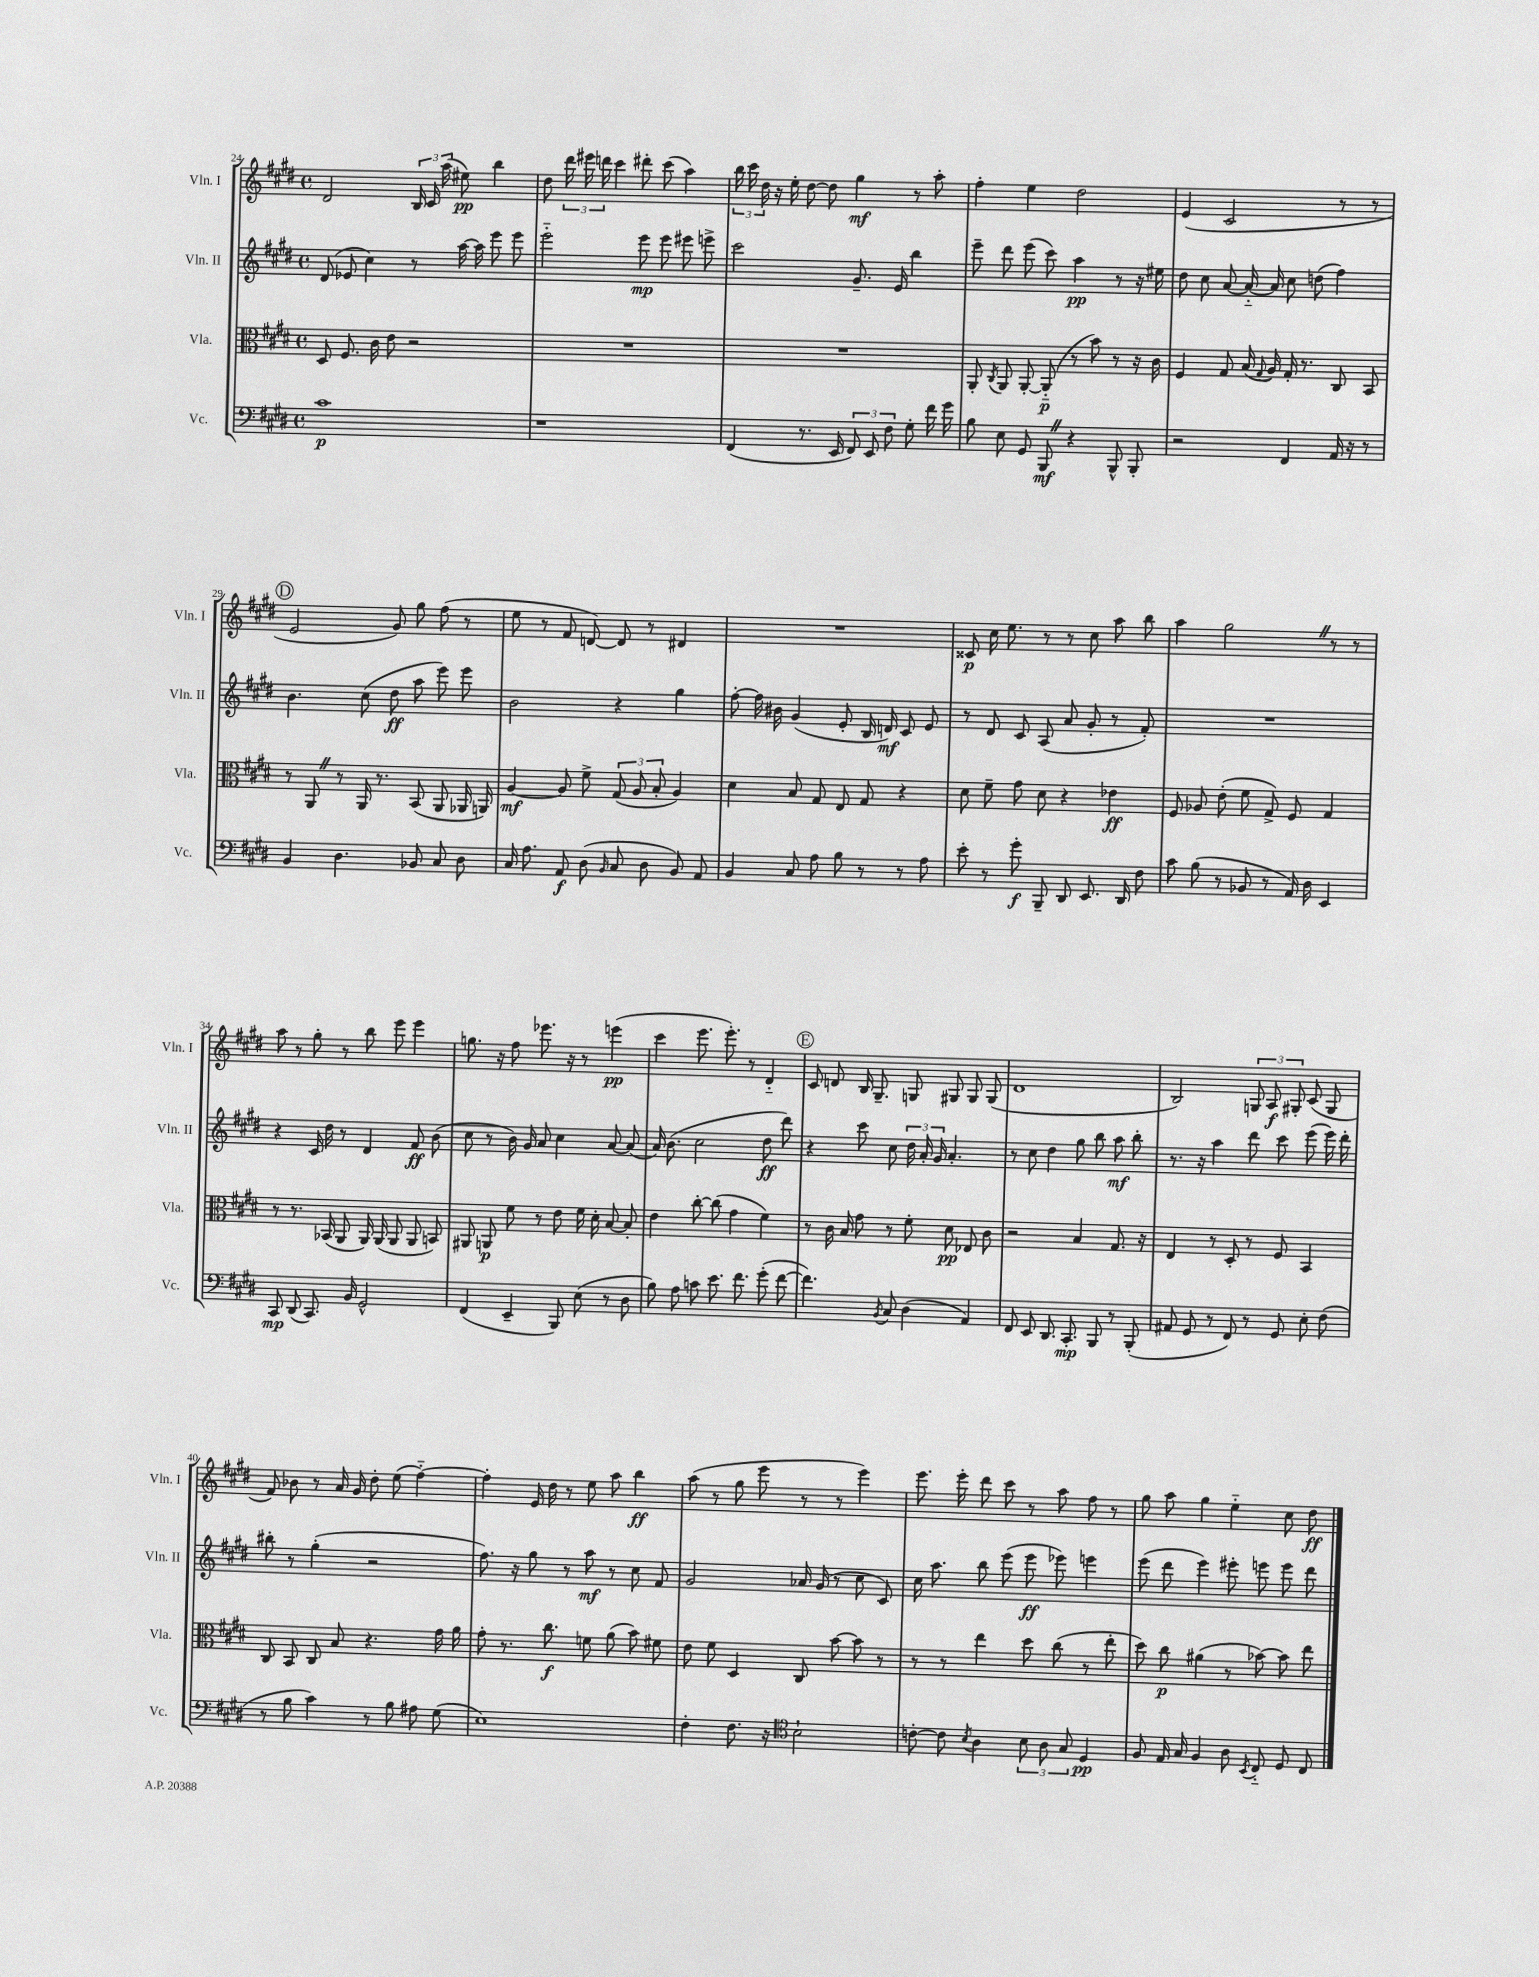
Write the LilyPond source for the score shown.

<<
\new StaffGroup <<
\new Staff = "s0" \with { instrumentName = "Vln. I" shortInstrumentName = "Vln. I" } {
    \clef treble \key e \major \defaultTimeSignature \time 4/4
    \autoBeamOff dis'2 \tuplet 3/2 { b16 cis'16 a''16( } eis''8\pp) b''4 |
    dis''8 \tuplet 3/2 { dis'''16 eis'''16 d'''16 } cis'''4 dis'''8-. cis'''8( a''4) |
    \tuplet 3/2 { b''16 cis'''16 dis''16 } r16 e''16-. dis''8~ dis''8 gis''4\mf r8 a''8-. |
    fis''4-. e''4 dis''2 |
    e'4( cis'2 r8 r8 |
    \mark \markup { \circle "D" } e'2 gis'8) gis''8 fis''8( r8 |
    e''8 r8 fis'8 d'8~) d'8 r8 dis'4 |
    R1 |
    cisis'8\p cis''16 e''8. r8 r8 cis''8 a''8 b''8 |
    a''4 gis''2 \once \override BreathingSign.text = \markup { \musicglyph "scripts.caesura.straight" } \breathe r8 r8 |
    a''8 r8 gis''8-. r8 b''8 e'''8 e'''4 |
    g''8. r16 fis''8 ees'''8. r16 r8 e'''4\pp( |
    cis'''4 e'''8. e'''8.-.) r8 dis'4-_ |
    \mark \markup { \circle "E" } cis'8 d'8 b16 gis8.-- g8 gis8 gis8 gis8( |
    dis'1 |
    b2) \tuplet 3/2 { g8 a8\f gis8-. } cis'8( gis8 |
    fis'8) bes'8 r8 a'16 gis'16 dis''8-. e''8( fis''4~-_) |
    fis''4-. e'16 dis''16 r8 e''8 a''8 b''4\ff |
    a''8( r8 gis''8 e'''8 r8 r8 e'''4) |
    e'''8. e'''16-. dis'''8 cis'''8 r8 a''8 fis''8 r8 |
    gis''8 a''8 gis''4 e''4-_ cis''8 dis''8\ff \bar "|." |
}
\new Staff = "s1" \with { instrumentName = "Vln. II" shortInstrumentName = "Vln. II" } {
    \clef treble \key e \major \defaultTimeSignature \time 4/4
    \autoBeamOff dis'8( ees'8 cis''4) r8 a''16~ a''16 e'''8 e'''8 |
    e'''2-_ e'''8\mp e'''8 eis'''8 e'''8-> |
    cis'''2 gis'8.-- e'16 b''4 |
    e'''8-- dis'''8 e'''8( cis'''8) a''4\pp r8 r16 eis''16 |
    dis''8 cis''8 a'8~ a'16~-_ a'16 cis''8 d''8( fis''4) |
    \mark \markup { \circle "D" } b'4. cis''8( dis''8\ff a''8 e'''8) e'''8 |
    b'2 r4 gis''4 |
    fis''8~-. fis''16 bis'16 gis'4( e'8-. b16 d'16\mf) cis'8 e'8 |
    r8 dis'8 cis'8 a8( a'8 gis'8-. r8 fis'8-.) |
    R1 |
    r4 cis'16 dis''16 r8 dis'4 fis'8\ff b'8( |
    cis''8 r8 b'16) gis'16 a'8 cis''4 a'8~ a'8( |
    a'16) b'8.( cis''2 dis''8\ff dis'''8) |
    \mark \markup { \circle "E" } r4 cis'''8 cis''8 \tuplet 3/2 { dis''16 a'16-. gis'16 } a'4.-. |
    r8 cis''8 dis''4 gis''8 b''8 a''8\mf b''8-. |
    r8. r16 a''4 dis'''8 cis'''8 e'''8( e'''16) dis'''16-. |
    bis''8-. r8 gis''4-.( r2 |
    fis''8.) r16 gis''8 r8 a''8\mf r8 cis''8 fis'8 |
    gis'2 aes'16 gis'16( r8 cis''8 cis'8) |
    cis''16 a''8. b''8 e'''8( e'''8\ff ees'''8) e'''4 |
    e'''8( dis'''8 e'''4) eis'''8-. e'''8 e'''8 dis'''8 \bar "|." |
}
\new Staff = "s2" \with { instrumentName = "Vla." shortInstrumentName = "Vla." } {
    \clef alto \key e \major \defaultTimeSignature \time 4/4
    \autoBeamOff dis8 fis8. cis'16 e'8 r2 |
    R1 |
    R1 |
    a,8-. \acciaccatura { cis8 } a,8 a,8~-. a,8-_\p( r8 b'8) r8 r16 cis'16 |
    fis4 gis8 b16( \appoggiatura { gis8 } a16) gis16-. r8. cis8 b,8 |
    \mark \markup { \circle "D" } r8 a,8 \once \override BreathingSign.text = \markup { \musicglyph "scripts.caesura.straight" } \breathe r8 a,16 r8. b,8( a,8 aes,16 a,16) |
    a4~\mf a8 fis'8-> \tuplet 3/2 { gis8( a8 b8-. } a4) |
    dis'4 b8 gis8 e8 gis8 r4 |
    dis'8 fis'8-- gis'8 dis'8 r4 ees'4\ff |
    fis8 aes8 e'8-.( fis'8 gis8->) fis8 gis4 |
    r8 r8. bes,16( a,8 a,16) a,16( a,8 a,8 b,8) |
    ais,8 a,8\p fis'8 r8 e'8 fis'16 dis'16-. b8~ b8-. |
    e'4 cis''8~-. cis''8( gis'4 fis'4) |
    \mark \markup { \circle "E" } r8 cis'16 b16 gis'8 r8 fis'8-. dis'8\pp ees8 cis'8 |
    r2 b4 gis8. r16 |
    e4 r8 dis8-. r8 fis8 b,4 |
    cis8 b,8 cis8 b8 r4. gis'16 a'16 |
    gis'8-. r8. cis''8.\f f'8 a'8( b'8) fis'8 |
    e'8 fis'8 dis4 cis8 b'8~ b'8 r8 |
    r8 r8 e''4 dis''8 cis''8( r8 e''8-. |
    dis''8) cis''8\p ais'4( r8 bes'8~) bes'8 e''8 \bar "|." |
}
\new Staff = "s3" \with { instrumentName = "Vc." shortInstrumentName = "Vc." } {
    \clef bass \key e \major \defaultTimeSignature \time 4/4
    \autoBeamOff cis'1\p |
    r1 |
    fis,4( r8. e,16 \tuplet 3/2 { fis,8) e,8 fis8 } gis8-. fis'16 gis'16 |
    b8 e8 gis,8 b,,8\mf \once \override BreathingSign.text = \markup { \musicglyph "scripts.caesura.straight" } \breathe r4 b,,8-^ b,,8-. |
    r2 fis,4 a,16 r16 r8 |
    \mark \markup { \circle "D" } b,4 dis4. bes,8 cis8 dis8 |
    cis16 a8. a,8\f dis8( \grace { b,16 } cis8 dis8 b,8) a,8 |
    b,4 cis8 a8 b8 r8 r8 a8 |
    e'8-. r8 gis'8-.\f b,,8-- dis,8 e,8. dis,16 fis8 |
    cis'8 b8( r8 bes,8 r8 a,16) dis16 e,4 |
    cis,8\mp dis,8( cis,8.) b,16 gis,2-^ |
    fis,4( e,4-- b,,8) e8( r8 dis8 |
    b8) a8 c'8 e'8. fis'8. gis'8-.( fis'8~ |
    \mark \markup { \circle "E" } fis'4.) \acciaccatura { b,8 } cis8 dis4( a,4) |
    fis,8 e,8 dis,8. cis,8.-.\mp b,,8 r8 b,,8-.( |
    ais,8 gis,8 r8 fis,8) r8 gis,8 e8-. fis8( |
    r8 b8 cis'4) r8 b8 ais8 gis8( |
    e1) |
    fis4-. fis8. r16 \clef tenor b2-! |
    c'8~-. c'8 \acciaccatura { b8 } a4 \tuplet 3/2 { b8 a8 gis8 } dis4\pp |
    fis8 e16 gis16 fis4 a8 \acciaccatura { b,8 } cis8-_ dis8 cis8 \bar "|." |
}
>>
>>
\layout { \context { \Score currentBarNumber = #24 } }
